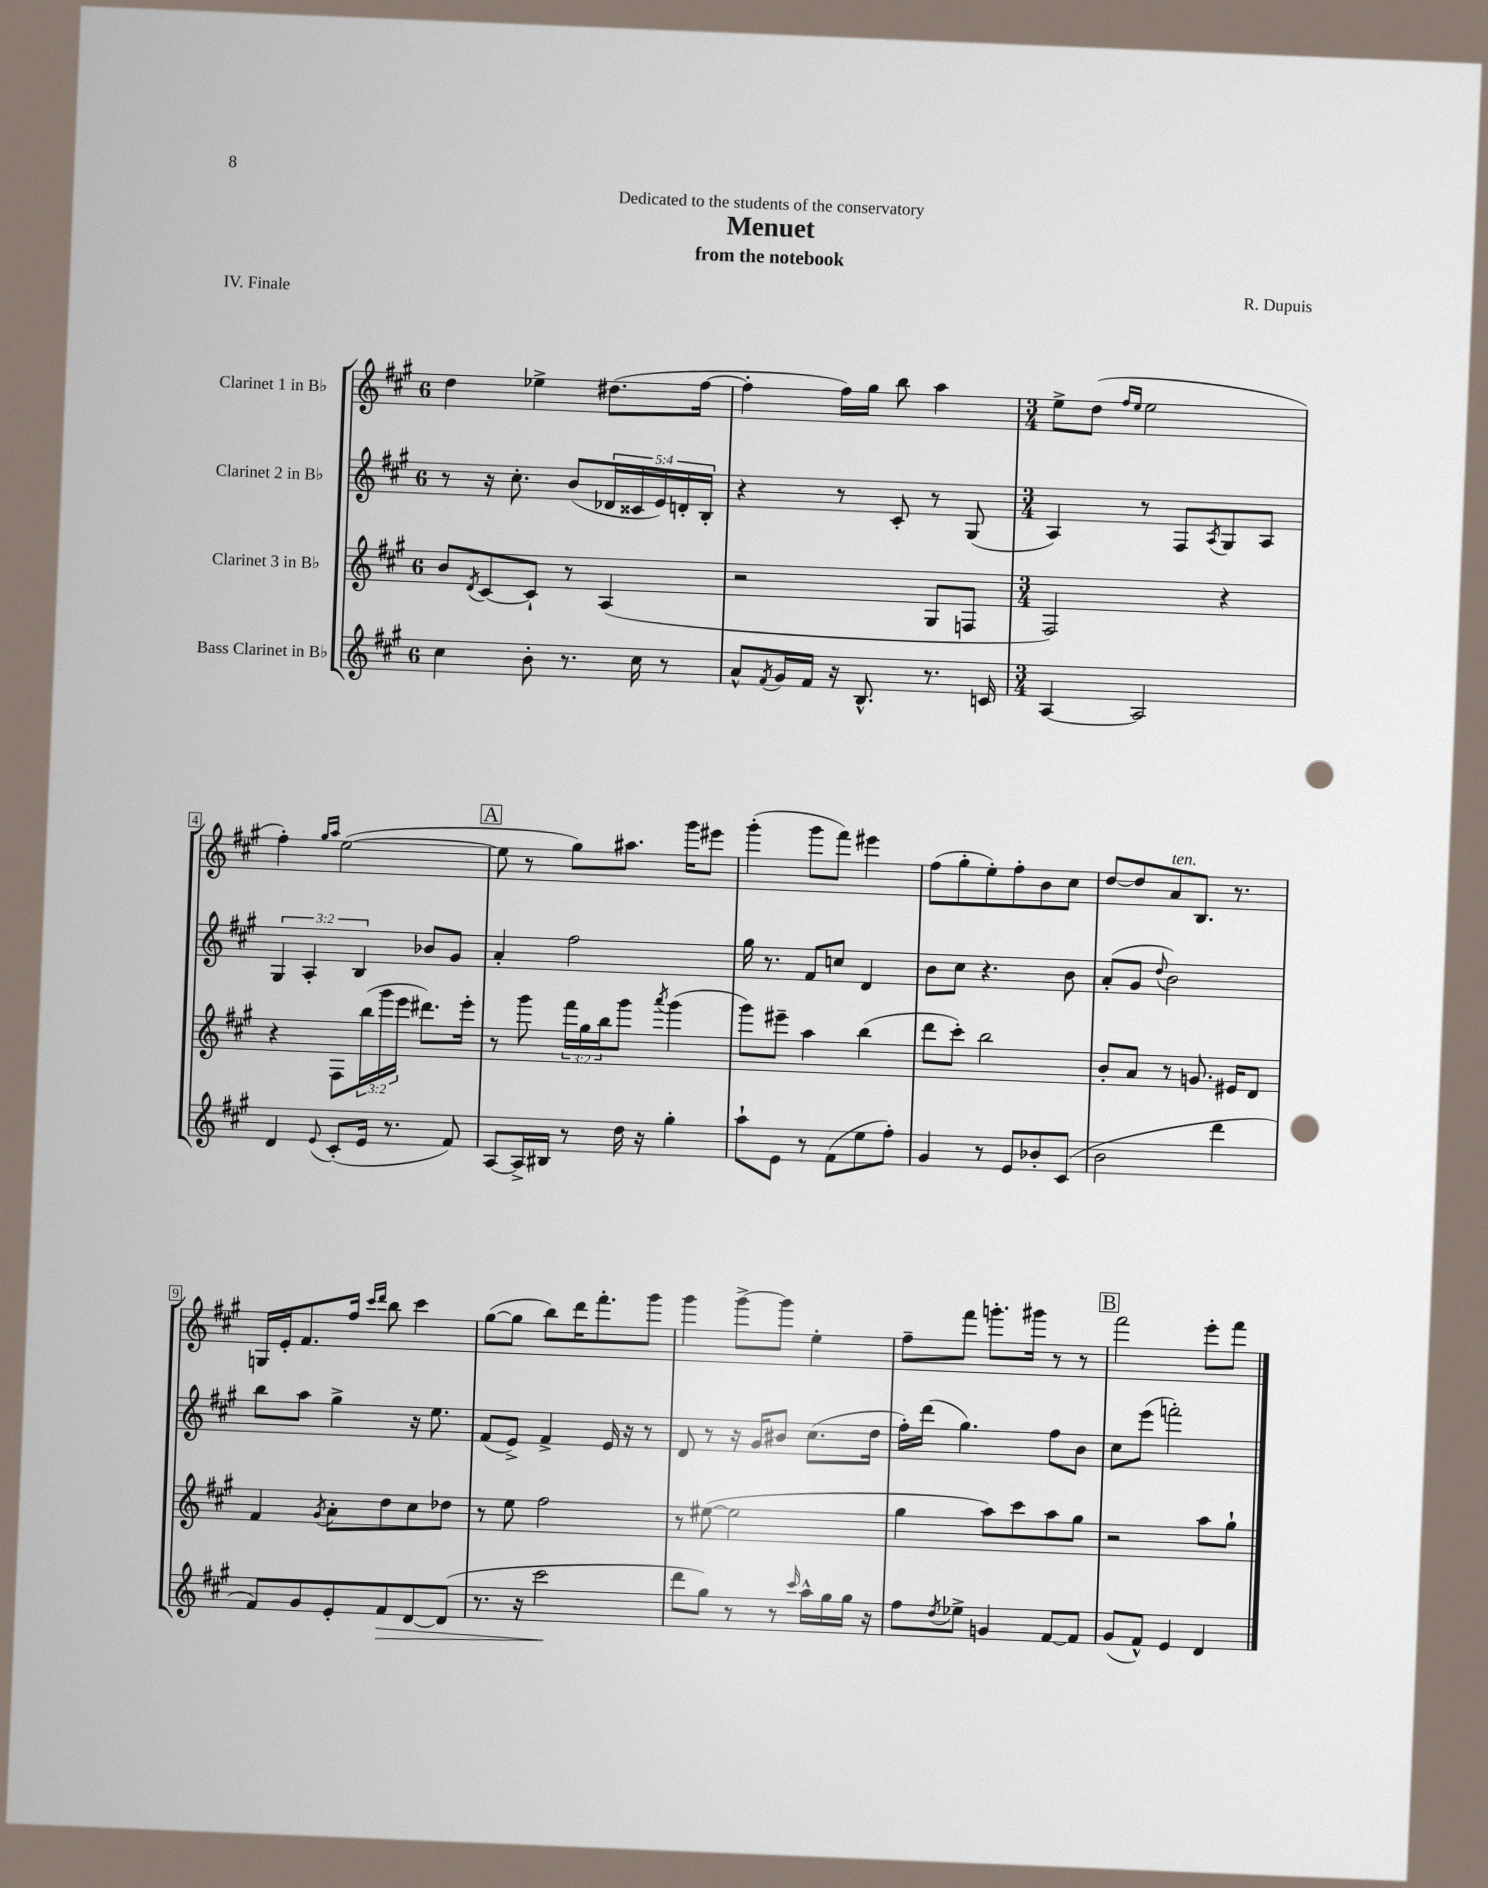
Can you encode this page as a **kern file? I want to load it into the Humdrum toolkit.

**kern	**kern	**kern	**kern
*staff4	*staff3	*staff2	*staff1
*clefG2	*clefG2	*clefG2	*clefG2
*k[f#c#g#]	*k[f#c#g#]	*k[f#c#g#]	*k[f#c#g#]
*M6/8	*M6/8	*M6/8	*M6/8
4cc#	8b	8r	4dd
.	8qd	.	.
.	[8c#	16r	.
.	.	8.cc#'	.
8b'	8c#`]	.	4ee-^
8.r	8r	(8b	.
.	(4A	20d-	(8.dd#
.	.	20c##	.
16cc#	.	.	.
.	.	20e)	.
8r	.	.	.
.	.	20d'	.
.	.	.	[16ff#
.	.	20B'	.
=	=	=	=
8a^^	2r	4r	4ff#']
8qf#	.	.	.
16g#	.	.	.
16f#	.	.	.
16r	.	8r	16ff#)
8.B^^	.	.	16gg#
.	.	8c#'	8bb
8.r	8G#	8r	4aa
.	8F	(8G#	.
16c	.	.	.
=	=	=	=
*M3/4	*M3/4	*M3/4	*M3/4
[4A	2F#)	4A)	8ee^
.	.	.	(8dd
.	.	.	16qqff#
.	.	.	16qqee
2A]	.	8r	2ee
.	.	8F#	.
.	.	8qA	.
.	4r	8G#	.
.	.	8A	.
=	=	=	=
4d	4r	6G#	4ff#')
.	.	6A'	.
.	.	.	16qqgg#
8qqe	.	.	16qqaa
(8c#'	8F#	.	([2ee
.	.	6B	.
16e	(24bb	.	.
.	24ggg#	.	.
8.r	.	.	.
.	24eee	.	.
.	8.ddd#)	8b-	.
8f#)	.	8g#	.
.	16eee'	.	.
=	=	=	=
[8A	8r	4a'	8ee]
16A^]	8ggg#	.	8r
16B#	.	.	.
8r	24fff#	2ff#	8gg#)
.	24gg#	.	.
.	24bb	.	.
16dd	8ggg#	.	8.aa#
16r	.	.	.
.	8qaaa	.	.
4gg#'	(4ggg#	.	.
.	.	.	16ggg#
.	.	.	8eee#
=	=	=	=
8aa`	8ggg#)	16gg#	(4ggg#'
.	.	8.r	.
8e	8eee#~	.	.
8r	4aa	8f#	8ggg#
(8f#	.	8cc	8fff#)
8ee	(4bb	4d	4eee#
8ff#')	.	.	.
=	=	=	=
4g#	8ddd	8b	(8ff#
.	8ccc#')	8cc#	8gg#'
8r	2bb	4.r	8ee')
8e	.	.	8ff#'
8b-'	.	.	8b
(8c#	.	8b	8cc#
=	=	=	=
2b	8b'	(8a'	[8dd
.	8a	8g#	8dd]
.	.	8qqdd	.
.	8r	2b)	8a
.	8.g	.	8.B
4ddd	.	.	.
.	16e#	.	8.r
.	8d	.	.
=	=	=	=
8f#)	4f#	8bb	16G
.	.	.	16e'
8g#	.	8aa	8.f#
.	8qg#	.	.
8e'	8a'	4gg#^	.
.	.	.	16ff#
.	.	.	16qqccc#
.	.	.	16qqddd
8f#	8dd	.	8bb
[8d	8cc#	16r	4ccc#
.	.	8.ee	.
(8d]	8dd-	.	.
=	=	=	=
8.r	8r	(8f#	([8gg#
.	8ee	8e^)	8gg#]
16r	.	.	.
2ccc#	2ff#	4f#^	8bb)
.	.	.	16ddd
.	.	.	8.fff#'
.	.	16e	.
.	.	16r	.
.	.	8r	8ggg#
=	=	=	=
8ddd	8r	8d	4ggg#
8gg#)	([8ee#	8r	.
8r	2ee#]	16r	[8ggg#^
.	.	16g#	.
8r	.	8b#	8ggg#]
16qqccc#	.	.	.
16aa^^	.	(8.cc#	4ee'
16gg#	.	.	.
16gg#	.	.	.
16r	.	16dd	.
=	=	=	=
8ff#	4gg#	16ff#')	8ff#~
.	.	(16ddd	.
8qdd	.	.	.
8ee-^	.	4.gg#)	8fff#
4g	8aa)	.	8.ggg'
.	8ccc#	.	.
.	.	.	16ggg#
[8f#	8aa	8ff#	8r
8f#]	8gg#	8b	8r
=	=	=	=
(8g#	2r	8cc#	2fff#
8f#^^)	.	(8eee	.
4e	.	2fff')	.
4d	8aa	.	8eee'
.	8gg#`	.	8fff#
==	==	==	==
*-	*-	*-	*-
